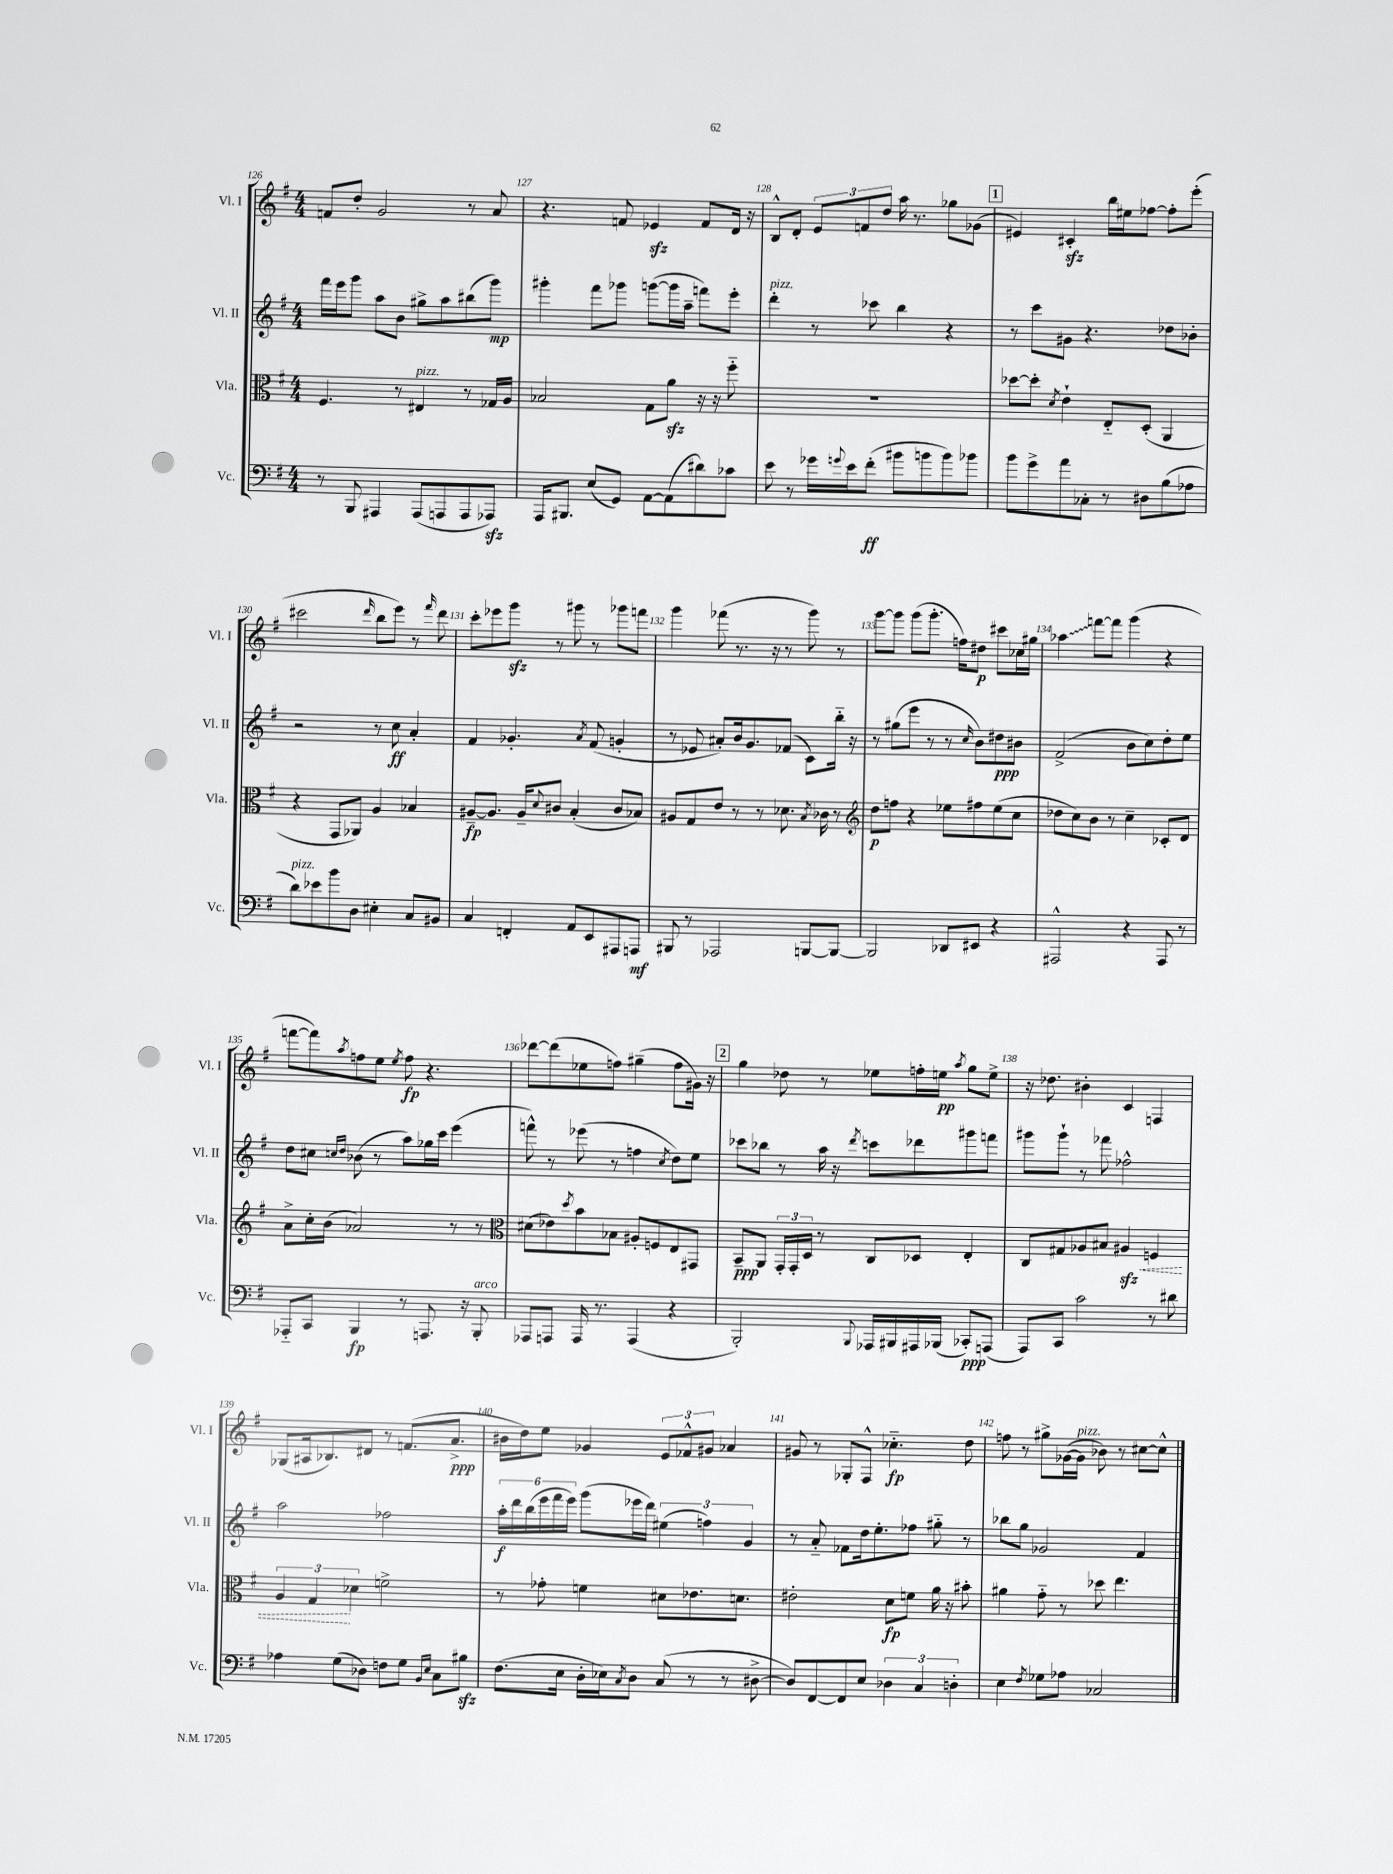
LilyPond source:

<<
\new StaffGroup <<
\new Staff = "s0" \with { instrumentName = "Vl. I" shortInstrumentName = "Vl. I" } {
    \clef treble \key g \major \numericTimeSignature \time 4/4
    f'8 d''8-. g'2 r8 a'8 |
    r4. f'8 ees'4\sfz f'8 d'16 r16 |
    b8-^ d'8-. \tuplet 3/2 { e'8 f'8 d''8 } a''16 r8. ges''8 ges'8( |
    \mark \markup { \box "1" } eis'4) cis'4-.\sfz b''16 eis''16 fes''8~ fes''8-. e'''8-.( |
    cis'''2 \grace { d'''16 } b''8 e'''8) r8 \grace { fis'''16 } d'''8 |
    c'''8-. ees'''8 g'''8\sfz r8 gis'''8 r8 ges'''8 f'''8 |
    g'''4 fes'''8( r8. r16 r8 g'''8) r8 |
    g'''8~ g'''8 g'''8( g'''8.-. f''16) dis''8\p cis'''8 ces''16 gis''16 |
    \once \override Glissando.style = #'zigzag aes''4\glissando f'''8~ f'''8 g'''4( r4 |
    f'''8~ f'''8) \acciaccatura { a''8 } f''8 e''8 \acciaccatura { e''8 } f''8\fp r4. |
    des'''8~ des'''8( ees''8 f''8) gis''4--( f''8 gis'16) r16 |
    \mark \markup { \box "2" } g''4 des''8 r8 ees''8 f''16-. e''16\pp \acciaccatura { a''8 } g''8 e''8-> |
    r16 des''8. bis'4-. c'4 f4 |
    ges8( ais16 bes8.) dis'8 r8 f'8.( a'8.->\ppp |
    bis'16 d''16) e''8 ges'4 \tuplet 3/2 { e'8 fes'8-^ gis'8 } aes'4 |
    gis'8 r8 ges8-. fis8-^ ces''4.-_\fp d''8 |
    f''8 r8 gis''8-> ges'16~( ges'16^\markup { \italic "pizz." } bes'8) r8 cis''8~ cis''8-^ \bar "|." |
}
\new Staff = "s1" \with { instrumentName = "Vl. II" shortInstrumentName = "Vl. II" } {
    \clef treble \key g \major \numericTimeSignature \time 4/4
    fis'''16 e'''16 g'''8 a''8 b'8 gis''8-> a''8 bis''8( g'''8\mp) |
    gis'''4-. fis'''8 ges'''8 g'''8~( g'''16 a''16-- f'''8) e'''8-. |
    d'''4-.^\markup { \italic "pizz." } r8 ces'''8 b''4 r4 |
    \mark \markup { \box "1" } r8 c'''8 gis'8 r4. des''8 bes'8-. |
    r2 r8 c''8\ff a'4-. |
    fis'4 ges'4.-. \acciaccatura { a'8 } fis'8( g'4-. |
    r8 ees'8 ais'8-.) b'16 g'8. fes'8( c'8) b''16-_ r16 |
    r8 gis''8( e'''8 r8 r8 \grace { c''16 } b'8) dis''8\ppp bis'8 |
    fis'2->( b'8 c''8) d''8-. e''8 |
    d''8 cis''8 \grace { c''16 d''16 } bes'8( r8 a''8) ges''16 c'''16 e'''4( |
    f'''8-^) r8 ees'''8( r8 f''4 \acciaccatura { c''8 } d''8) e''8 |
    \mark \markup { \box "2" } ces'''8 bes''8 r8 a''16 r16 \acciaccatura { d'''8 } c'''8 des'''8 gis'''8 f'''8 |
    gis'''8 gis'''8-! r8 fes'''8 fes''2-^ |
    a''2 fes''2 |
    \tuplet 6/4 { a''16-.\f d'''16 b''16( e'''16 fis'''16 e'''16) } g'''8( ees'''16 d'''16) \tuplet 3/2 { eis''4( f''4) g'4 } |
    r8 a'8-_ fes'8 d''16 e''8.-. fes''8 gis''8-_ r8 |
    bes''8 g''8 ges'2 fis'4 \bar "|." |
}
\new Staff = "s2" \with { instrumentName = "Vla." shortInstrumentName = "Vla." } {
    \clef alto \key g \major \numericTimeSignature \time 4/4
    fis4. r8 eis4^\markup { \italic "pizz." } r8 ges16 a16 |
    bes2 g8 a'8\sfz r16 r16 fis''8-_ |
    R1 |
    \mark \markup { \box "1" } des''8~ des''8-. \acciaccatura { d'8 } e'4-! e8-_ d8-.( a,4 |
    r4 g,8 aes,8) a4 bes4 |
    ais8~--\fp ais8. ais16-- \appoggiatura { d'8 } cis'8 b4-.( cis'8 bes8) |
    ais8 g8 e'8 r8 r8 des'8. \acciaccatura { b8 } ces'16 r8 |
    \clef treble d''8\p f''8 r4 ees''8 fis''8 ees''8( c''8 |
    des''8 c''8) b'8 r8 c''4-- ces'8-. d'8 |
    a'8-> c''16-. b'16( aes'2) r8 r8 |
    \clef alto dis'8( ees'8) \acciaccatura { d''8 } b'8 bes8 ais8-. f8 e8 gis,8 |
    \mark \markup { \box "2" } b,8--\ppp a,8 \tuplet 3/2 { g,16-. g,16-. d16 } r8 c8 des8 e4-. |
    c8 gis8 aes8 bis8 \once \override Hairpin.style = #'dashed-line ais4\sfz\< f4 |
    \tuplet 3/2 { a4 g4\! des'4 } f'2-> |
    r8 ges'8-. f'4 dis'8 ees'8. d'8. |
    eis'2-. d'8\fp f'8 a'16 r16 bis'8-. |
    ais'4 g'8-_ r8 des''8 e''4. \bar "|." |
}
\new Staff = "s3" \with { instrumentName = "Vc." shortInstrumentName = "Vc." } {
    \clef bass \key g \major \numericTimeSignature \time 4/4
    r8 b,,8 ais,,4 ais,,8( a,,8 a,,8 aes,,8\sfz) |
    a,,16 bis,,8. e8( g,8) a,8~ a,8( dis'8) ces'8 |
    e'8 r8 ges'16 \appoggiatura { g'8 } e'16 fis'8-.\ff( bis'8 b'8 b'8) bes'8 |
    \mark \markup { \box "1" } b'8 g'8-> a'8 ces8-. r8 dis8 b8( aes8 |
    d'8^\markup { \italic "pizz." }) ees'8 b'8 d8 eis4-. c8 bis,8 |
    c4 f,4-. a,8 e,8 ais,,8 a,,8\mf |
    bis,,8 r8 aes,,2 b,,8~ b,,8~ |
    b,,2 des,8 eis,8 r4 |
    ais,,2-^ r4 ais,,8 r8 |
    aes,,8-_ c,8 b,,4\fp r8 a,,8. r16 b,,8-.^\markup { \italic "arco" } |
    aes,,8 a,,8 a,,16 r8. a,,4( r4 |
    \mark \markup { \box "2" } b,,2-.) \appoggiatura { b,,8 } aes,,16 bis,,16 ais,,16 bes,,16( ces,8-.\ppp) a,,8( |
    a,,8) c,8 c'2 r8 dis'8 |
    aes4 g8( des8) f8 g8 \grace { b,16 e16 } c8 bis8\sfz |
    fis8.( e16 d16-. ees16) \acciaccatura { c8 } d8 c8( r8 r8 dis8~-> |
    dis8) fis,8~ fis,8 e8 \tuplet 3/2 { des4 c4 d4-. } |
    e4 \acciaccatura { fis8 } ges8 aes8 ces2 \bar "|." |
}
>>
>>
\layout { \context { \Score currentBarNumber = #126 \override BarNumber.break-visibility = ##(#f #t #t) barNumberVisibility = #all-bar-numbers-visible } }
